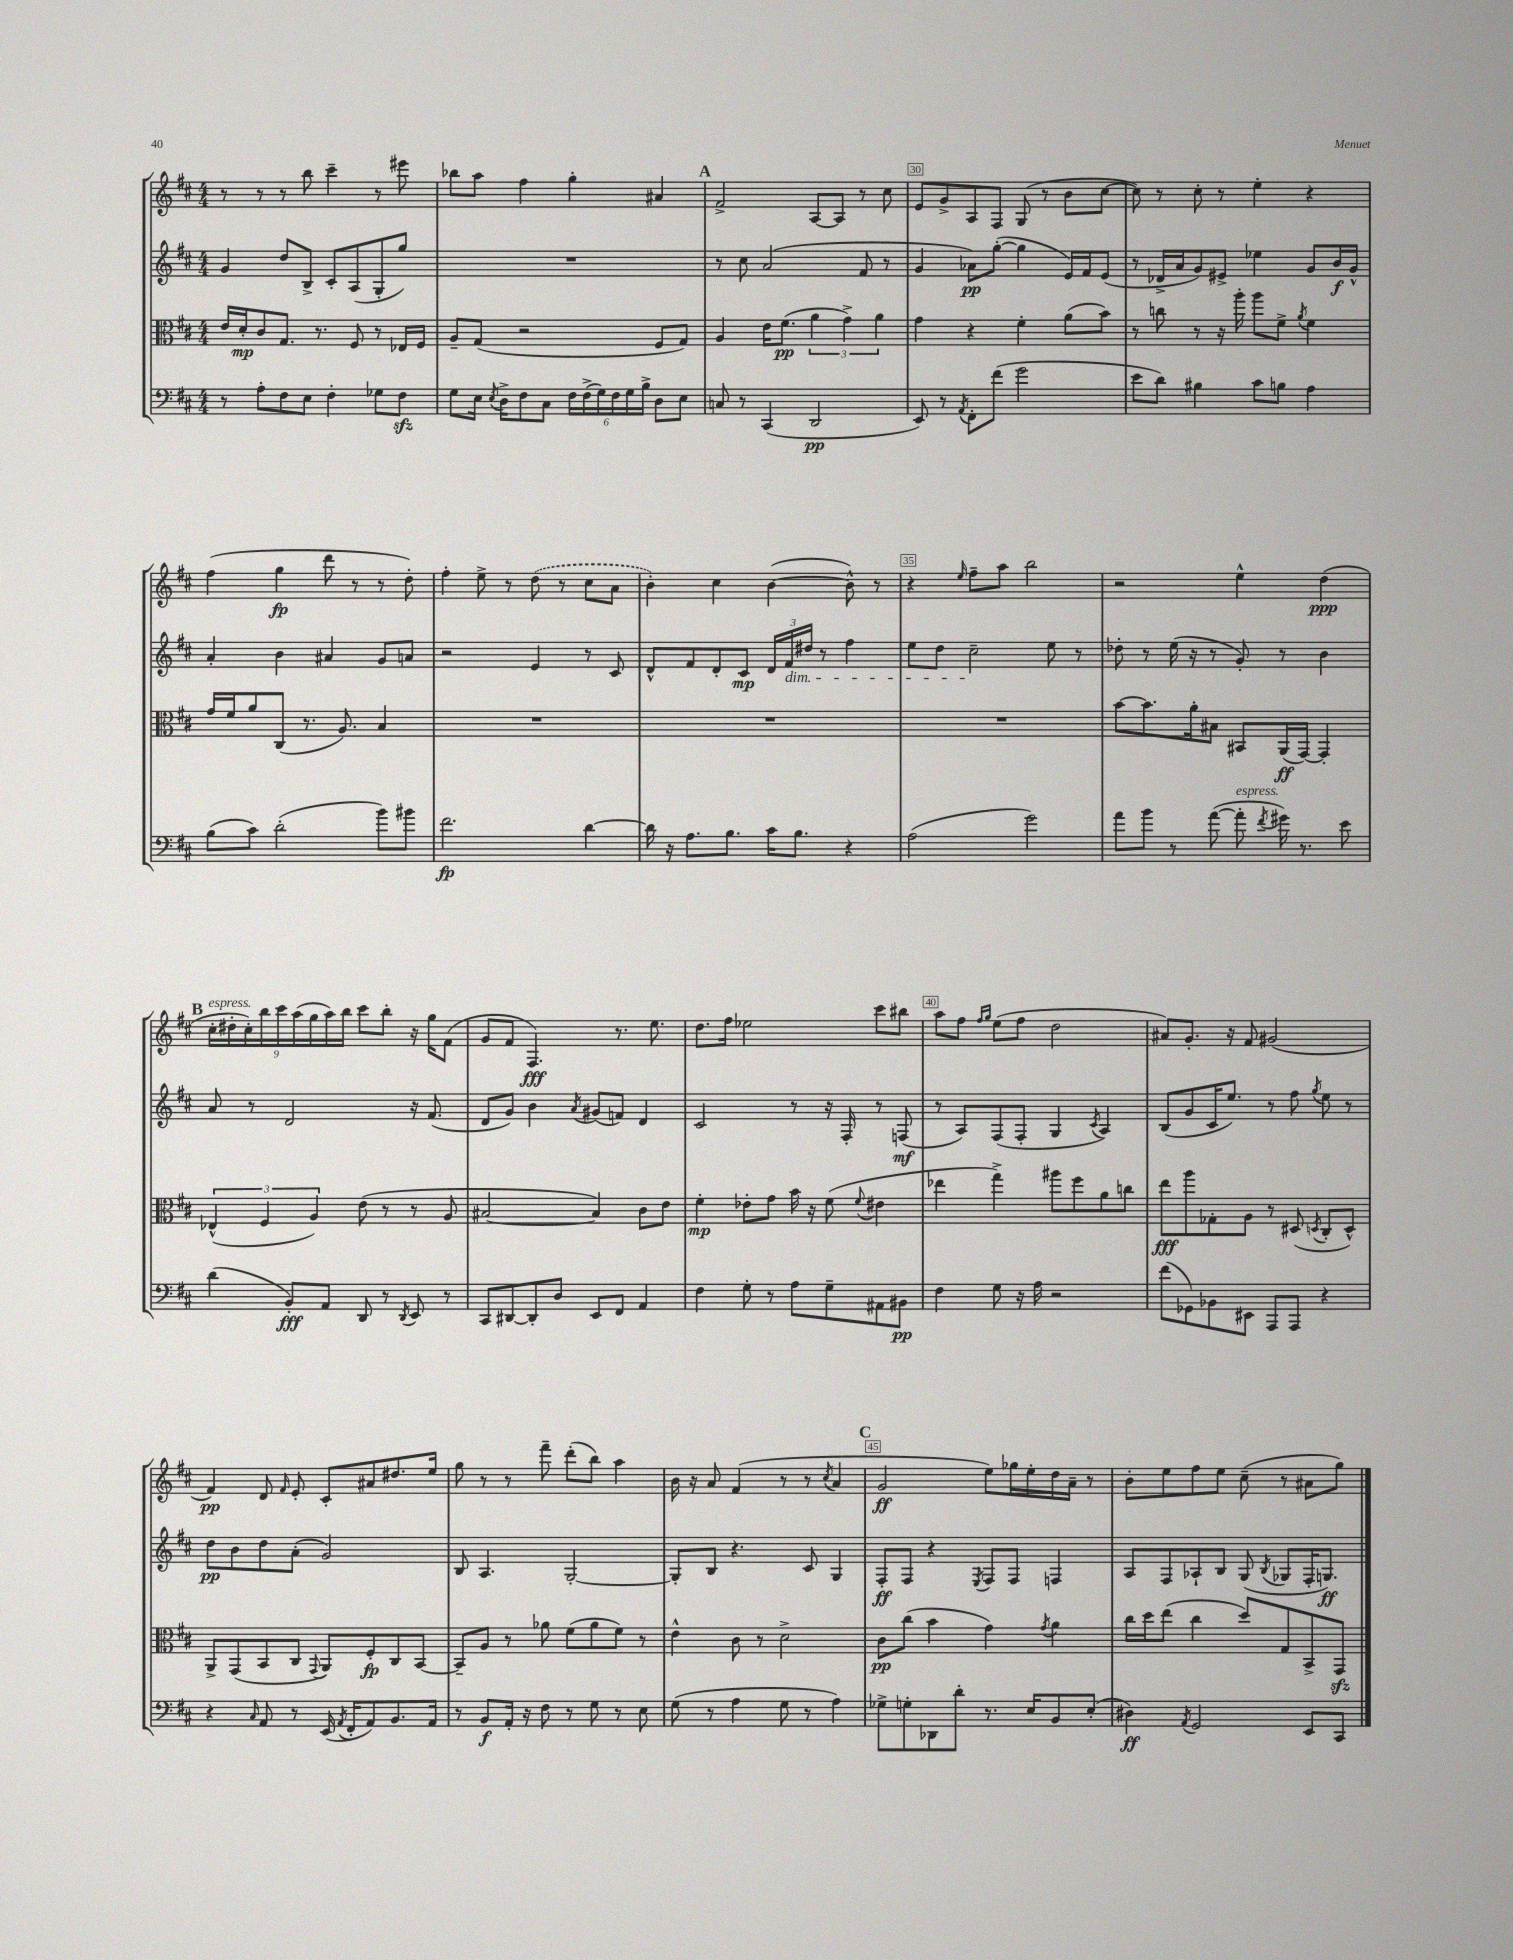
<<
\new StaffGroup <<
\new Staff = "s0" {
    \clef treble \key d \major \numericTimeSignature \time 4/4
    \autoBeamOff r8 r8 r8 b''8 cis'''4-- r8 eis'''8 |
    bes''8[ a''8] fis''4 g''4-. ais'4 |
    \mark \markup { \bold "A" } fis'2-> a8[~ a8] r8 cis''8 |
    e'8[ g'8-> a8 fis8] g8( r8 b'8[ cis''8]~ |
    cis''8) r8 cis''8-. r8 e''4-. r4 |
    fis''4( g''4\fp d'''8 r8 r8 d''8-.) |
    fis''4-. e''8-> r8 \once \slurDashed d''8( r8 cis''8[ a'8] |
    b'4-.) cis''4 b'4~( b'8-^) r8 |
    r4 \grace { e''16 } fis''8[-- a''8] b''2 |
    r2 e''4-^ d''4\ppp( |
    \mark \markup { \bold "B" } \tuplet 9/8 { cis''16[-.^\markup { \italic "espress." } dis''16-. cis''16-.) b''16 cis'''16 a''16( g''16 a''16) b''16] } cis'''8[ b''8]-. r16 g''16[ fis'8]( |
    g'8[ fis'8] fis4.\fff) r8. e''8. |
    d''8.[ fis''16] ees''2 cis'''8[ bis''8] |
    a''8[ fis''8] \grace { fis''16[ g''16] } e''8[( fis''8] d''2 |
    ais'8[) g'8.]-. r16 fis'8 gis'2( |
    fis'4\pp) d'8 \grace { fis'16 } e'8-. cis'8[-. ais'8 dis''8. e''16] |
    g''8 r8 r8 fis'''8-- d'''8[-.( b''8]) a''4 |
    b'16 r16 a'8 fis'4( r8 r8 \acciaccatura { cis''8 } a'4 |
    \mark \markup { \bold "C" } g'2\ff e''8[) ges''16 e''16-. d''16 a'16]-- r8 |
    b'8[-. e''8 fis''8 e''8] cis''8--( r8 ais'8[ g''8]) \bar "|." |
}
\new Staff = "s1" {
    \clef treble \key d \major \numericTimeSignature \time 4/4
    \autoBeamOff g'4 d''8[ b8]-> cis'8[-. a8( g8-. g''8]) |
    R1 |
    \mark \markup { \bold "A" } r8 cis''8 a'2( fis'8 r8 |
    g'4 aes'8[\pp) g''8]~-.( g''4 e'16[) fis'16 e'8]( |
    r8 des'16[-> a'16 g'8) eis'8]-> ees''4 g'8[ b'16\f g'16]-^ |
    a'4-. b'4 ais'4 g'8[ a'8] |
    r2 e'4 r8 cis'8 |
    d'8[-^ fis'8 d'8-. cis'8]\mp \tuplet 3/2 { d'16[ fis'16\dim dis''16] } r8 fis''4 |
    e''8[ d''8] cis''2--\! e''8 r8 |
    des''8-. r8 e''16( r16 r8 g'8-.) r8 b'4 |
    \mark \markup { \bold "B" } a'8 r8 d'2 r16 fis'8.( |
    d'8[ g'8]) b'4 \acciaccatura { a'8 } gis'8[( f'8]) d'4 |
    cis'2 r8 r16 fis16-. r8 f8\mf( |
    r8 a8[) fis8( fis8]-. g4 \acciaccatura { cis'8 } a4) |
    b8[( g'8 cis'16 e''8.]) r8 fis''8 \acciaccatura { g''8 } e''8 r8 |
    d''8[\pp b'8 d''8 a'8]-.( g'2) |
    b8 a4. g2~-. |
    g8[-. b8] r4. cis'8 g4 |
    \mark \markup { \bold "C" } fis8[-.\ff fis8] r4 \acciaccatura { e8 } fis8[ fis8] f4 |
    a8[ fis8 aes8-! b8] g8( \acciaccatura { b8 } ges8[ fis16-. g8.]\ff) \bar "|." |
}
\new Staff = "s2" {
    \clef alto \key d \major \numericTimeSignature \time 4/4
    \autoBeamOff e'16[ d'16-.\mp cis'8 g8.] r8. fis8 r8 ees16[ fis16] |
    a8[-- g8]( r2 fis8[ g8]) |
    \mark \markup { \bold "A" } a4 e'16[ fis'8.]\pp( \tuplet 3/2 { a'4 g'4->) a'4 } |
    g'4 r4 fis'4-. a'8[( b'8]) |
    r8 c''8 r8 r16 a''16-. a''8[ fis'8]-> \acciaccatura { a'8 } fis'4 |
    g'16[ fis'16 a'8 cis8]( r8. a8.) b4 |
    R1 |
    R1 |
    R1 |
    b'8[~ b'8. a'16-. bis8] bis,8[ a,16\ff( g,16]~) g,4-. |
    \mark \markup { \bold "B" } \tuplet 3/2 { ees4-^( fis4 a4) } e'8( r8 r8 a8 |
    bis2~ bis4) cis'8[ e'8] |
    fis'4-.\mp ees'8[-. g'8] b'16 r16 fis'8( \appoggiatura { fis'8 } eis'4 |
    ees''4 g''4->) ais''8[ fis''8 a'8 c''8] |
    e''8[\fff a''8 ges8-. a8] r8 dis8( \acciaccatura { d8 } cis8[-. d8]-^) |
    a,8[-> g,8( b,8 cis8] \appoggiatura { g,8 } a,8[) fis8-.\fp cis8 b,8]~ |
    b,8[-- a8] r8 aes'8 fis'8[( aes'8 fis'8]) r8 |
    e'4-^ cis'8 r8 d'2-> |
    \mark \markup { \bold "C" } cis'8[\pp cis''8]( b'4 g'4) \acciaccatura { g'8 } a'4 |
    cis''16[ d''16 e''8]( cis''4 d''8[) g8 b,8-> g,8]\sfz \bar "|." |
}
\new Staff = "s3" {
    \clef bass \key d \major \numericTimeSignature \time 4/4
    \autoBeamOff r8 a8[-. fis8 e8] fis4-. ges8[ fis8]\sfz |
    g8[ e16] \acciaccatura { e8 } d16[-> fis8 cis8] \tuplet 6/4 { fis16[ fis16->( g16) fis16 g16 b16]-> } d8[ e8] |
    \mark \markup { \bold "A" } c8 r8 cis,4( d,2\pp |
    e,8) r8 \acciaccatura { a,8 } fis,8[-. fis'8]( g'2 |
    e'8[ d'8]) bis4 cis'8[ b8] a4 |
    b8[( cis'8]) d'2-.( b'8[) bis'8] |
    fis'2.\fp d'4~ |
    d'16 r16 a8.[ b8.] cis'16[ b8.] r4 |
    a2( g'2) |
    a'8[ b'8] r8 a'8~( a'8-.^\markup { \italic "espress." } \acciaccatura { fis'8 } gis'16) r8. e'8 |
    \mark \markup { \bold "B" } d'4( b,8[-.\fff) a,8] d,8 r8 \acciaccatura { d,8 } e,8 r8 |
    cis,8[ dis,8~ dis,8-. d8] e,8[ fis,8] a,4 |
    fis4 g8-. r8 a8[ g8-- ais,8 bis,8]\pp |
    fis4 g8 r16 a16 r2 |
    fis'8[( ges,8) bes,8 eis,8] a,,8[ a,,8] r4 |
    r4 \grace { cis16 } a,8 r8 e,16( \acciaccatura { a,8 } fis,16[-. a,8) b,8. a,16] |
    r8 b,8[\f a,16]-. r16 fis8 r8 g8 r8 e8 |
    g8( r8 a4 g8 r8 a4) |
    \mark \markup { \bold "C" } ges8[-> g8-. des,8 d'8]-. r8. e16[ b,8 e8]-.( |
    dis4\ff) \acciaccatura { a,8 } g,2 e,8[ cis,8] \bar "|." |
}
>>
>>
\layout { \context { \Score currentBarNumber = #27 \override BarNumber.break-visibility = ##(#f #t #t) barNumberVisibility = #(every-nth-bar-number-visible 5) \override BarNumber.stencil = #(make-stencil-boxer 0.1 0.3 ly:text-interface::print) } }
